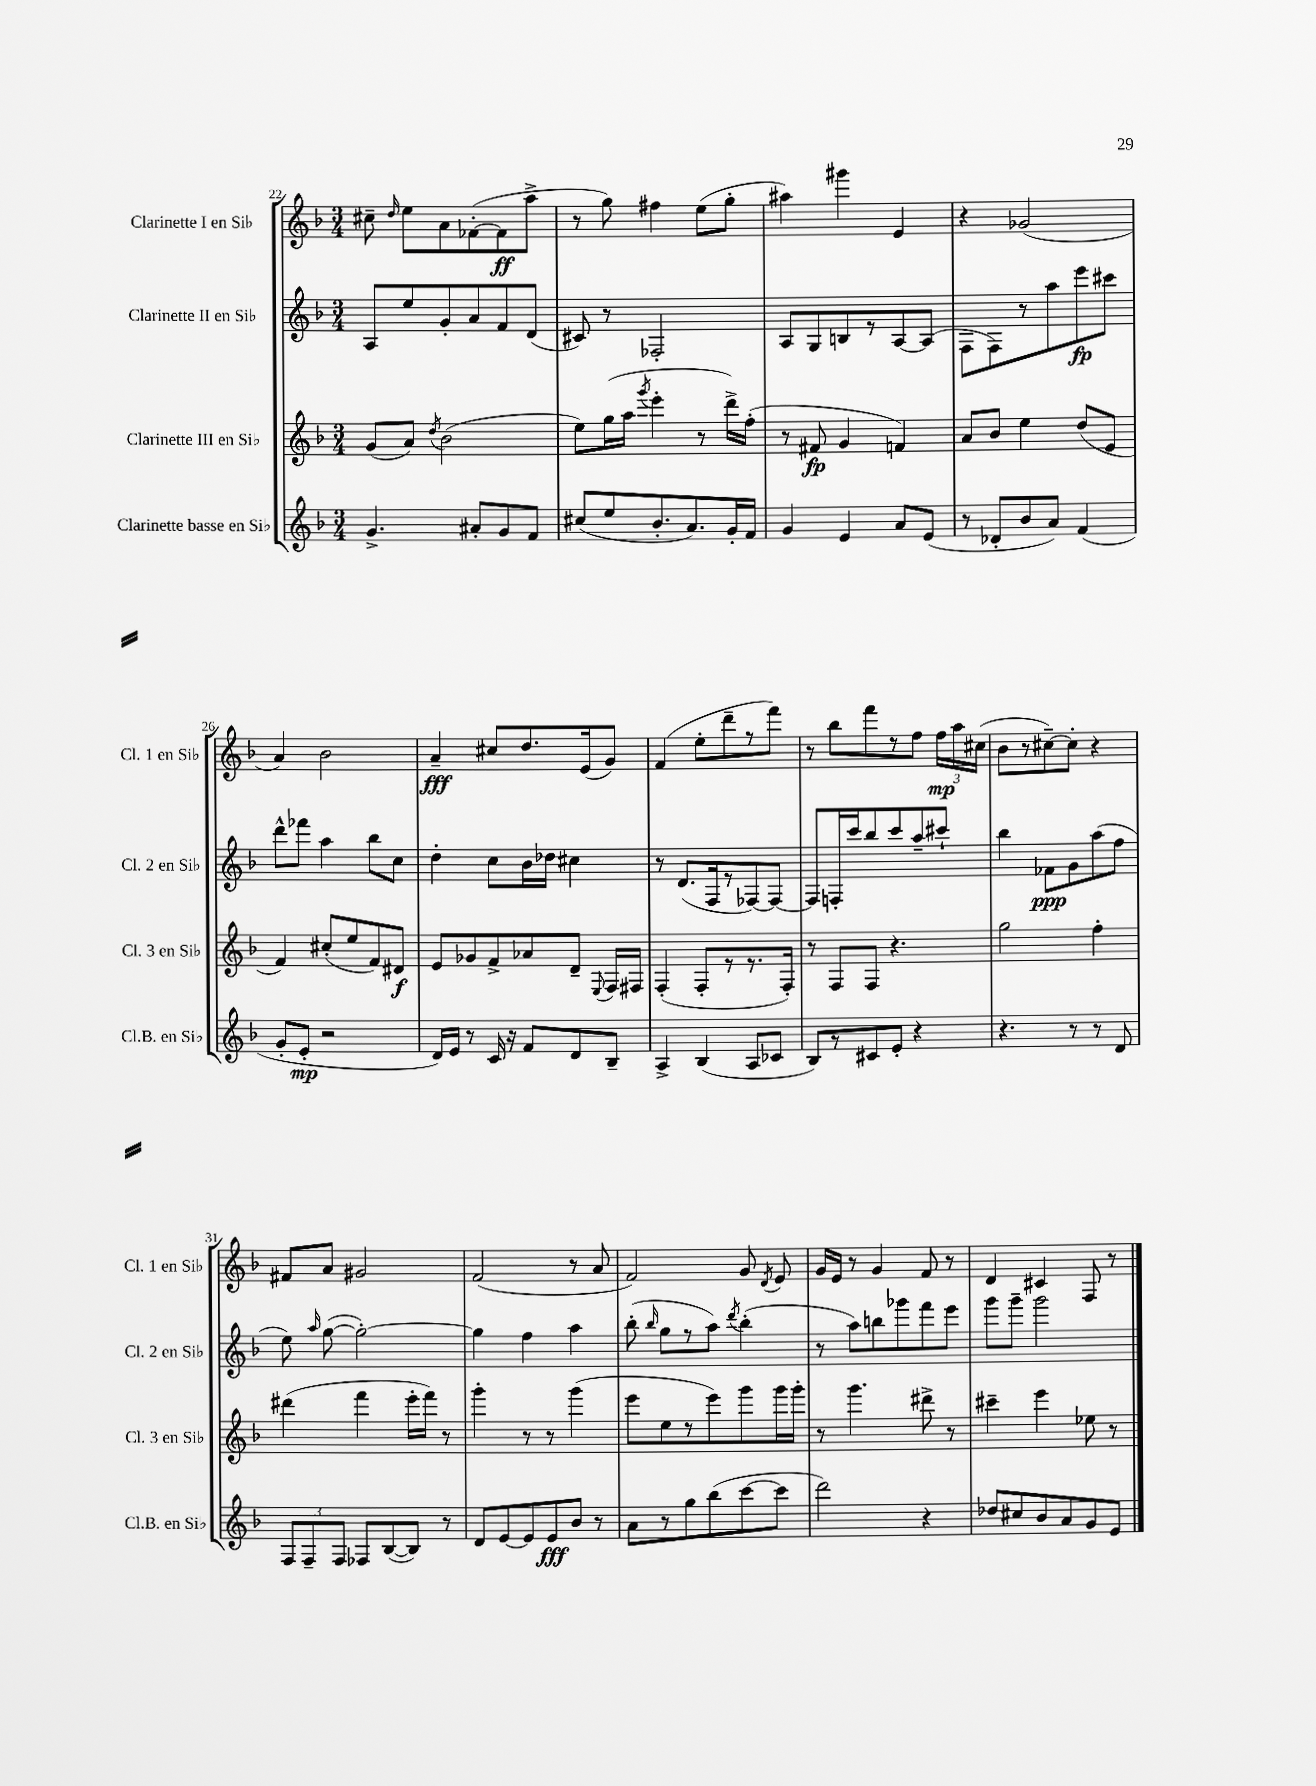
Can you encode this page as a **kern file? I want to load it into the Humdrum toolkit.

**kern	**dynam	**kern	**dynam	**kern	**dynam	**kern	**dynam
*part4	*part4	*part3	*part3	*part2	*part2	*part1	*part1
*staff4	*staff4	*staff3	*staff3	*staff2	*staff2	*staff1	*staff1
*I"Clarinette basse en Si♭	*	*I"Clarinette III en Si♭	*	*I"Clarinette II en Si♭	*	*I"Clarinette I en Si♭	*
*I'Cl.B. en Si♭	*	*I'Cl. 3 en Si♭	*	*I'Cl. 2 en Si♭	*	*I'Cl. 1 en Si♭	*
*clefG2	*	*clefG2	*	*clefG2	*	*clefG2	*
*k[b-]	*	*k[b-]	*	*k[b-]	*	*k[b-]	*
*M3/4	*	*M3/4	*	*M3/4	*	*M3/4	*
=22	=22	=22	=22	=22	=22	=22	=22
4.g^/	.	(8g/L	.	8A/L	.	8cc#X~\	.
.	.	.	.	.	.	16qqdd/	.
.	.	8a/J)	.	8ee/	.	8ee\L	.
.	.	8qdd/	.	.	.	.	.
.	.	(2b-\	.	8g'/	.	8a\	.
8a#X'/L	.	.	.	8a/	.	([8f-X'\	.
8g/	.	.	.	8f/	.	8f-\]	ff
8f/J	.	.	.	(8d/J	.	8aa^\J	.
=23	=23	=23	=23	=23	=23	=23	=23
(8cc#X/L	.	8ee\L)	.	8c#X/)	.	8r	.
8ee/	.	(16gg\L	.	8r	.	8gg\)	.
.	.	16aa\JJ	.	.	.	.	.
.	.	8qggg/	.	.	.	.	.
8.b-'/	.	4eee'\	.	2F-X'/	.	4ff#X\	.
8.a/)	.	.	.	.	.	.	.
.	.	8r	.	.	.	(8ee\L	.
16g'/L	.	16ddd^\LL)	.	.	.	8gg'\J	.
16f/JJ	.	(16ff'\JJ	.	.	.	.	.
=24	=24	=24	=24	=24	=24	=24	=24
4g/	.	8r	.	8A/L	.	4aa#X\)	.
.	.	8f#X/	fp	8G/	.	.	.
4e/	.	4g/	.	8Bn/	.	4ggg#X\	.
.	.	.	.	8r	.	.	.
8a/L	.	4fn/)	.	[8A/	.	4e/	.
(8e/J	.	.	.	(8A/J]	.	.	.
=25	=25	=25	=25	=25	=25	=25	=25
8r	.	8a/L	.	8F\L	.	4r	.
8d-X'/L	.	8b-/J	.	8F\)	.	.	.
8b-/	.	4ee\	.	8r	.	(2g-X/	.
8a/J)	.	.	.	8aa\	.	.	.
(4f/	.	(8dd/L	.	8eee\	fp	.	.
.	.	8e/J	.	8ccc#X\J	.	.	.
!!LO:LB:g=z
=26	=26	=26	=26	=26	=26	=26	=26
8g'/L	.	4f/)	.	8ddd^^\L	.	4a/)	.
8e'/J	mp	.	.	8fff-X\J	.	.	.
2r	.	(8cc#X'/L	.	4aa\	.	2b-\	.
.	.	8ee/	.	.	.	.	.
.	.	8f/)	.	8bb-\L	.	.	.
.	.	8d#X/J	f	8cc\J	.	.	.
=27	=27	=27	=27	=27	=27	=27	=27
16d/LL)	.	8e/L	.	4dd'\	.	4a~/	fff
16e/JJ	.	.	.	.	.	.	.
8r	.	8g-X/	.	.	.	.	.
16c/	.	8f^/	.	8cc\L	.	8cc#X/L	.
16r	.	.	.	.	.	.	.
8f/L	.	8a-X/	.	16b-\L	.	8.dd/	.
.	.	.	.	16dd-X\JJ	.	.	.
8d/	.	8d~/J	.	4cc#X\	.	.	.
.	.	.	.	.	.	(16e/k	.
.	.	8qqE/	.	.	.	.	.
8B-~/J	.	16F/LL	.	.	.	8g/J)	.
.	.	16F#X/JJ	.	.	.	.	.
=28	=28	=28	=28	=28	=28	=28	=28
4A^/	.	(4F'/	.	8r	.	(4f/	.
.	.	.	.	(8.d/L	.	.	.
(4B-/	.	8F'/L	.	.	.	8ee'\L	.
.	.	.	.	16F/k	.	.	.
.	.	8r	.	8r	.	8ddd~\	.
8A/L	.	8.r	.	[8F-X/)	.	8r	.
8c-X/J	.	.	.	8F-/J_	.	8fff\J)	.
.	.	16F'/Jk)	.	.	.	.	.
=29	=29	=29	=29	=29	=29	=29	=29
8B-/L)	.	8r	.	8F-/L]	.	8r	.
8r	.	8F/L	.	16Fn'/L	.	8bb-\L	.
.	.	.	.	16ccc/J	.	.	.
8c#X/	.	8F/J	.	8bb-/	.	8fff\	.
8e'/J	.	4.r	.	8ccc/	.	8r	.
4r	.	.	.	8aa~/	.	8ff\J	.
.	.	.	.	8ccc#X`/J	.	24ff\LL	mp
.	.	.	.	.	.	24aa\	.
.	.	.	.	.	.	(24cc#X\JJ	.
=30	=30	=30	=30	=30	=30	=30	=30
4.r	.	2gg\	.	4bb-\	.	8b-\L	.
.	.	.	.	.	.	8r	.
.	.	.	.	8f-X\L	ppp	[8cc#X~\)	.
8r	.	.	.	8g\	.	8cc#'\J]	.
8r	.	4ff'\	.	(8aa\	.	4r	.
8d/	.	.	.	8ff\J	.	.	.
!!LO:LB:g=z
=31	=31	=31	=31	=31	=31	=31	=31
12F/L	.	(4ddd#X\	.	8ee\)	.	8f#X/L	.
12F~/	.	.	.	.	.	.	.
.	.	.	.	16qqaa/	.	.	.
.	.	.	.	([8gg\	.	8a/J	.
12F/J	.	.	.	.	.	.	.
8F-X/L	.	4fff\	.	2gg'\_)	.	2g#X/	.
([8B-/	.	.	.	.	.	.	.
8B-/J])	.	16eee'\LL	.	.	.	.	.
.	.	16fff\JJ)	.	.	.	.	.
8r	.	8r	.	.	.	.	.
=32	=32	=32	=32	=32	=32	=32	=32
8d/L	.	4ggg'\	.	4gg\]	.	(2f/	.
[8e/	.	.	.	.	.	.	.
8e/]	.	8r	.	4ff\	.	.	.
8e/	fff	8r	.	.	.	.	.
8b-/J	.	(4ggg\	.	4aa\	.	8r	.
8r	.	.	.	.	.	8a/	.
=33	=33	=33	=33	=33	=33	=33	=33
8a\L	.	8eee\L	.	(8bb-'\	.	2f/)	.
.	.	.	.	16qqbb-/	.	.	.
8r	.	8ee\	.	8gg\L	.	.	.
8gg\	.	8r	.	8r	.	.	.
(8bb-\	.	8eee\)	.	8aa\J)	.	.	.
.	.	.	.	8qddd/	.	.	.
[8ccc\	.	8ggg\	.	(4bb-'\	.	8g/	.
.	.	.	.	.	.	8qd/	.
8ccc\J]	.	16ggg\L	.	.	.	8e/	.
.	.	16ggg'\JJ	.	.	.	.	.
=34	=34	=34	=34	=34	=34	=34	=34
2ddd\)	.	8r	.	8r	.	16g/LL	.
.	.	.	.	.	.	16e/JJ	.
.	.	4.ggg\	.	8aa\L)	.	8r	.
.	.	.	.	8bbn\	.	4g/	.
.	.	.	.	8ggg-X\	.	.	.
4r	.	8ddd#X^\	.	8fff\	.	8f/	.
.	.	8r	.	8eee\J	.	8r	.
=35	=35	=35	=35	=35	=35	=35	=35
8dd-X/L	.	4ccc#X~\	.	8ggg\L	.	4d/	.
8cc#X/	.	.	.	8ggg~\J	.	.	.
8b-/	.	4eee\	.	2ggg\	.	4c#X/	.
8a/	.	.	.	.	.	.	.
8g/	.	8ee-X\	.	.	.	8F/	.
8e/J	.	8r	.	.	.	8r	.
==	==	==	==	==	==	==	==
*-	*-	*-	*-	*-	*-	*-	*-
